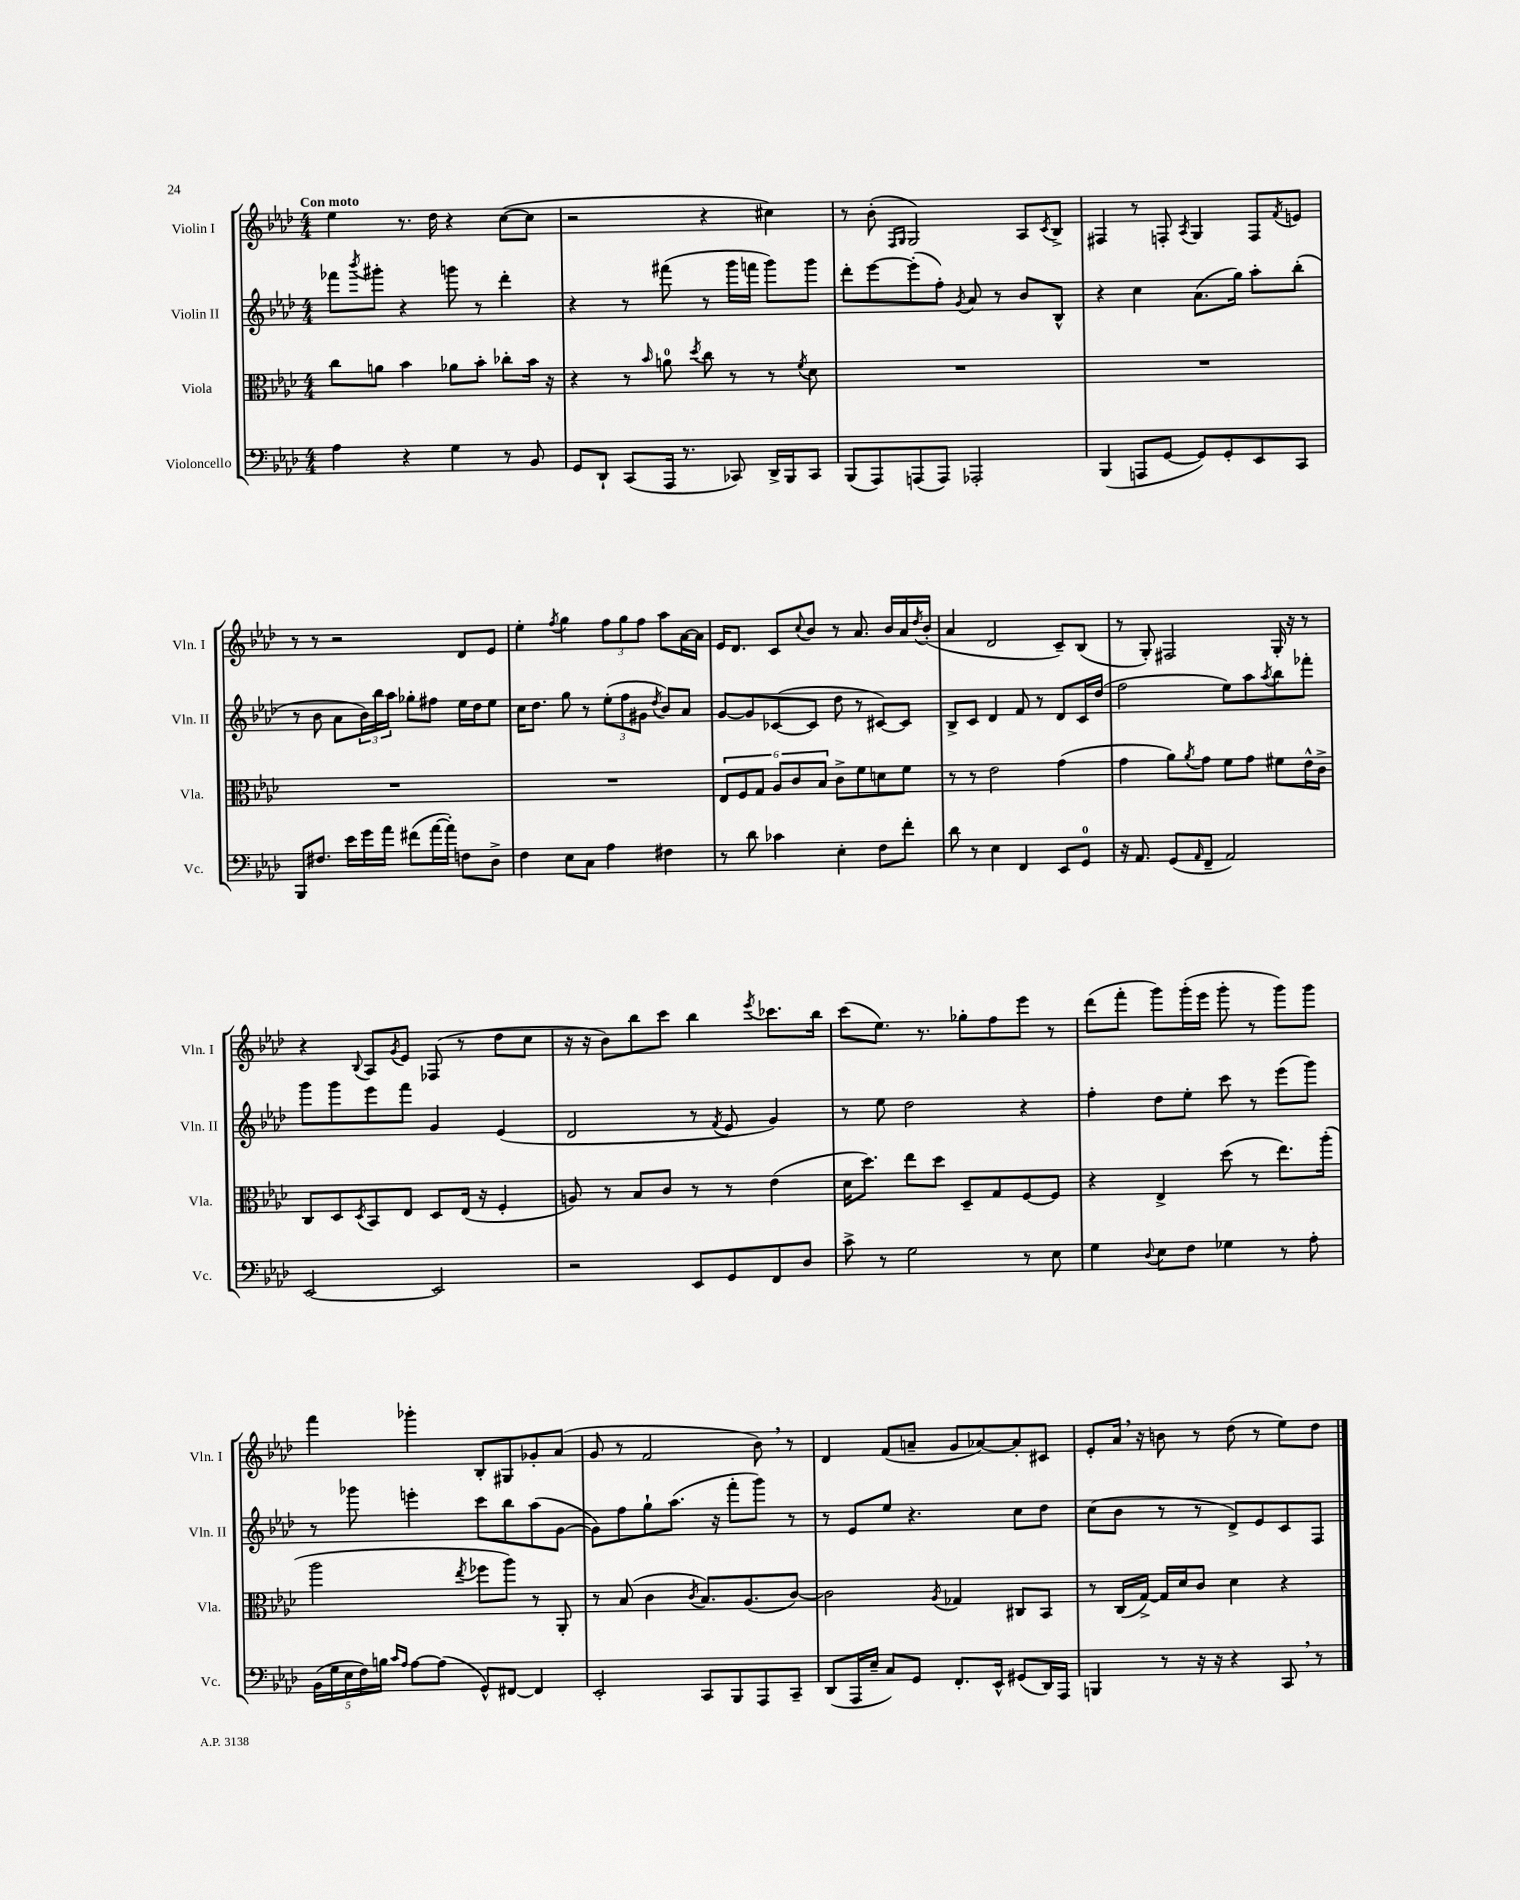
<<
\new StaffGroup <<
\new Staff = "s0" \with { instrumentName = "Violin I" shortInstrumentName = "Vln. I" } {
    \clef treble \key aes \major \numericTimeSignature \time 4/4 \tempo "Con moto"
    ees''4 r8. des''16 r4 c''8~( c''8 |
    r2 r4 cis''4) |
    r8 bes'8-.( \grace { f16 g16 } g2) aes8 \acciaccatura { c'8 } bes8-> |
    fis4 r8 f8-. \acciaccatura { aes8 } g4 f8 \acciaccatura { f'8 } e'8 |
    r8 r8 r2 des'8 ees'8 |
    ees''4-. \acciaccatura { f''8 } g''4 \tuplet 3/2 { f''8 g''8 f''8 } aes''8 aes'16~ aes'16 |
    ees'16 des'8. c'8 \appoggiatura { c''8 } bes'8 r8 aes'8. bes'16 aes'16 \acciaccatura { des''8 } bes'16-.( |
    aes'4 des'2 c'8--) bes8( |
    r8 g8-.) fis2 g16-. r16 r8 |
    r4 \appoggiatura { bes8 } aes8 \acciaccatura { g'8 } ees'8 fes8( r8 des''8 c''8 |
    r16 r16 bes'8) bes''8 c'''8 bes''4 \acciaccatura { ees'''8 } ces'''8. bes''16 |
    c'''8( ees''8.) r8. ges''8-. f''8 ees'''8 r8 |
    des'''8( f'''8-. g'''8) g'''16-.( ees'''16 g'''8-. r8 g'''8) g'''8 |
    f'''4 ges'''4-. bes8-. gis8 ges'8-. aes'8( |
    g'8 r8 f'2 bes'8) \breathe r8 |
    des'4 f'8( a'8-- g'8 aes'8~) aes'8-. cis'8 |
    ees'8-. aes'16 \breathe r16 b'8 r8 des''8( r8 ees''8) des''8 \bar "|." |
}
\new Staff = "s1" \with { instrumentName = "Violin II" shortInstrumentName = "Vln. II" } {
    \clef treble \key aes \major \numericTimeSignature \time 4/4
    fes'''8 \acciaccatura { bes'''8 } gis'''8-. r4 g'''8 r8 des'''4-. |
    r4 r8 fis'''8( r8 g'''16 f'''16 g'''8) g'''8 |
    des'''8-. ees'''8~ ees'''8-.( f''8-.) \acciaccatura { g'8 } aes'8 r8 bes'8 bes8-^ |
    r4 c''4 aes'8.( g''16) aes''8-. bes''8-.( |
    r8 bes'8 aes'8 \tuplet 3/2 { bes'16) bes''16 aes''16 } ges''8-. fis''8 ees''16 des''16 ees''8 |
    c''16 des''8. g''8 r8 \tuplet 3/2 { ees''8-.( f''8 gis'8 } \acciaccatura { des''8 } bes'8) aes'8 |
    g'8~ g'8 ces'8~( ces'8 des''8 r8 cis'8~) cis'8 |
    bes8-> c'8 des'4 f'8 r8 des'8 c'16 des''16( |
    f''2 ees''8) aes''8 \acciaccatura { aes''8 } bes''8 fes'''8-. |
    g'''8 g'''8 ees'''8 f'''8 g'4 ees'4( |
    des'2 r8 \acciaccatura { f'8 } ees'8 g'4) |
    r8 ees''8 des''2 r4 |
    f''4-. des''8 ees''8-. c'''8 r8 ees'''8( g'''8) |
    r8 ges'''8 e'''4-. c'''8 bes''8 aes''8( g'8~ |
    g'8) f''8 g''8-! aes''8.( r16 f'''8-. g'''8) r8 |
    r8 ees'8 ees''8 r4. c''8 des''8 |
    c''8( bes'8 r8 r8 des'8->) ees'8 c'8 f8 \bar "|." |
}
\new Staff = "s2" \with { instrumentName = "Viola" shortInstrumentName = "Vla." } {
    \clef alto \key aes \major \numericTimeSignature \time 4/4
    c''8 a'8 bes'4 aes'8 bes'8-. ces''8-. bes'16 r16 |
    r4 r8 \grace { bes'16 } a'8-0 \acciaccatura { des''8 } c''8 r8 r8 \acciaccatura { f'8 } des'8 |
    R1 |
    R1 |
    R1 |
    R1 |
    \tuplet 6/4 { ees8 f8 g8 aes8 c'8 bes8 } c'8-> f'8 d'8 f'8 |
    r8 r8 ees'2 g'4( |
    g'4 aes'8) \acciaccatura { aes'8 } g'8 f'8 g'8 fis'8 ees'16-^ c'16-> |
    c8 des8 \acciaccatura { des8 } bes,8 ees8 des8 ees16( r16 f4-. |
    a8) r8 bes8 c'8 r8 r8 ees'4( |
    des'16 des''8.) ees''8 des''8 des8-- g8 f8~ f8 |
    r4 ees4-> des''8( r8 ees''8.) aes''16-.( |
    aes''2 \acciaccatura { ees''8 } fes''8 aes''8) r8 aes,8-. |
    r8 bes8( c'4 \acciaccatura { c'8 } bes8.) aes8.( c'8~) |
    c'2 \acciaccatura { aes8 } ges4 cis8 bes,8 |
    r8 c16( g16~->) g16 des'16 c'8 des'4 r4 \bar "|." |
}
\new Staff = "s3" \with { instrumentName = "Violoncello" shortInstrumentName = "Vc." } {
    \clef bass \key aes \major \numericTimeSignature \time 4/4
    aes4 r4 g4 r8 bes,8 |
    g,8 des,8-! c,8( aes,,16 r8. ces,8) des,16-> bes,,16 ces,8 |
    bes,,8( aes,,8) a,,8( a,,8) aes,,2-. |
    bes,,4( a,,8 g,8~ g,8) g,8-. ees,8 c,8 |
    bes,,8 fis8. ees'16 g'16 aes'16 fis'8( aes'16~ aes'16-.) f8 des8-> |
    f4 ees8 c8 aes4 fis4 |
    r8 des'8 ces'4 ees4-. f8 f'8-. |
    des'8 r8 ees4 f,4 ees,8 g,8-0 |
    r16 aes,8. g,8( \grace { aes,16 } f,8-- aes,2) |
    ees,2~ ees,2 |
    r2 ees,8 g,8 f,8 des8 |
    c'8-> r8 g2 r8 ees8 |
    g4 \appoggiatura { des8 } ees8 f8 ges4 r8 aes8-. |
    \tuplet 5/4 { bes,16( g16 ees16 f16) b16 } \grace { c'16 aes16 } aes8~ aes8( g,8-^) fis,8~ fis,4 |
    ees,2-. c,8 bes,,8 aes,,8 c,8-- |
    des,8( aes,,16 ees16-- c8) g,8 f,8.-. ees,16-^ gis,8( des,16) aes,,16 |
    b,,4 r8 r16 r16 r4 c,8 \breathe r8 \bar "|." |
}
>>
>>
\layout { \context { \Score \remove "Bar_number_engraver" } }
